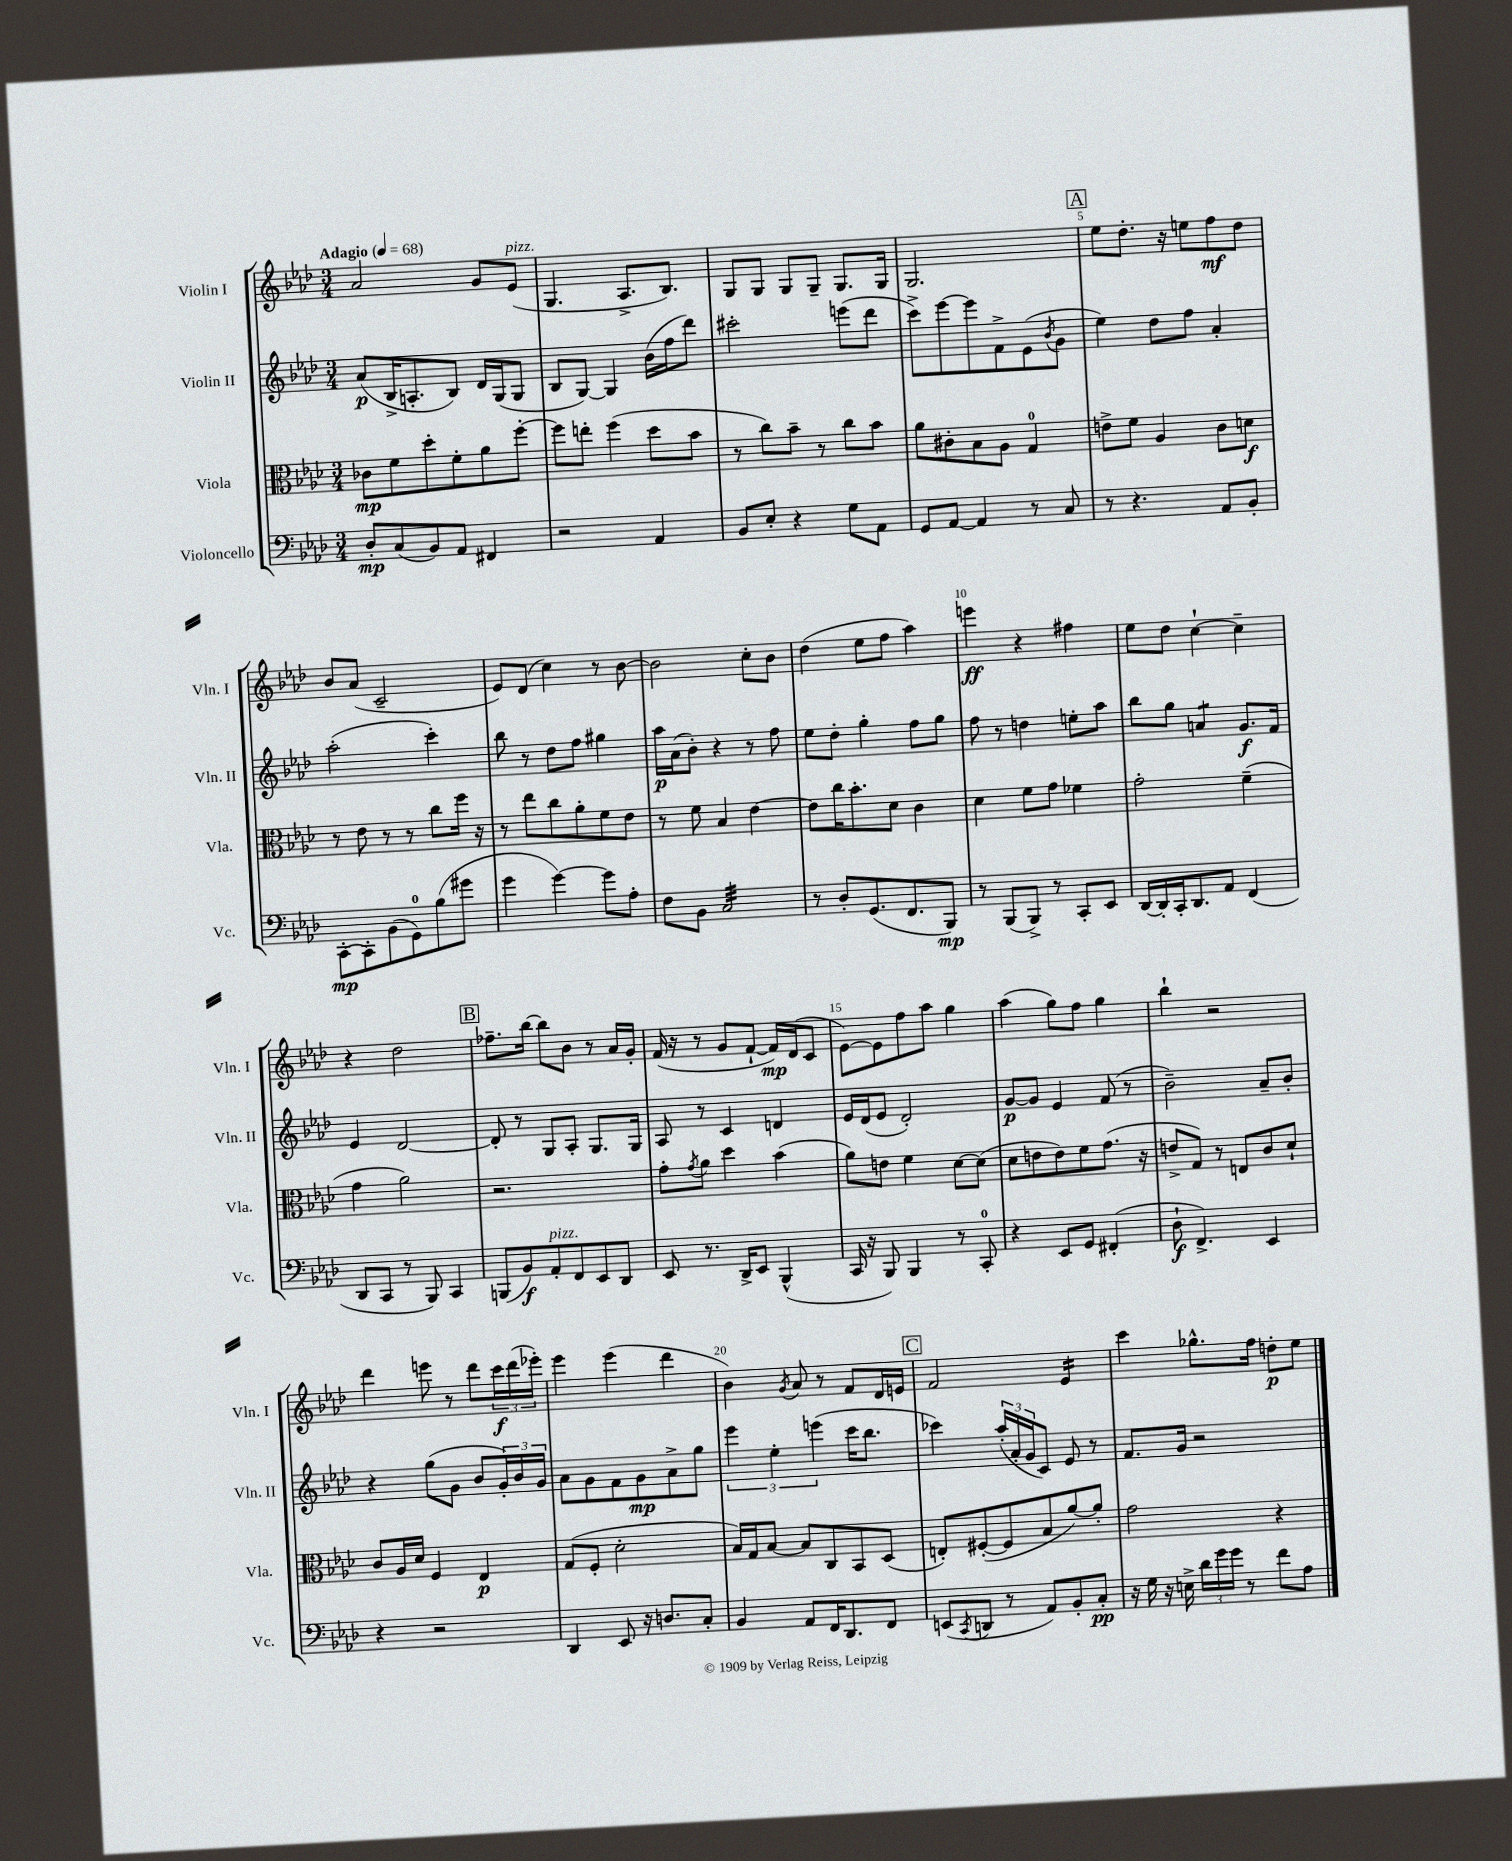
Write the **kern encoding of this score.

**kern	**kern	**kern	**kern
*staff4	*staff3	*staff2	*staff1
*clefF4	*clefC3	*clefG2	*clefG2
*k[b-e-a-d-]	*k[b-e-a-d-]	*k[b-e-a-d-]	*k[b-e-a-d-]
*M3/4	*M3/4	*M3/4	*M3/4
*MM68	*MM68	*MM68	*MM68
8D-'	8c-	(8a-	2a-
(8C	8f	16B-^	.
.	.	8.A'	.
8BB-)	8dd-'	.	.
8AA-	8f'	8B-)	.
4FF#	8a-	16d-	8g
.	.	(16G	.
.	[8ff'	8G	(8e-
=	=	=	=
2r	8ff]	8B-	4.G
.	8ee'	[8G)	.
.	(4ff	4G]	.
.	.	.	8.A-^
4AA-	8dd-	(16b-	.
.	.	16ff	8.B-)
.	8b-	8ddd-)	.
=	=	=	=
8BB-	8r	2ccc#'	8G
8E-'	8cc)	.	8G
4r	8b-~	.	8G
.	8r	.	8G~
8G	8cc	(8eee	8.G
8AA-	8b-	8ddd-	.
.	.	.	16G
=	=	=	=
8GG	8a-	8ccc^)	2.G
[8AA-	8c#'	[8eee-	.
4AA-]	8B-	8eee-]	.
.	8A-	8f^	.
8r	4G	(8e-	.
.	.	8qb-	.
8C	.	8g	.
=	=	=	=
8r	8e^	4ee-)	8ee-
4.r	8f	.	8.dd-'
.	4A-	8dd-	.
.	.	.	16r
.	.	8ff	8ee
8AA-	8c	4a-'	8ff
8BB-'	8d	.	8dd-
=	=	=	=
[8CC'	8r	(2aa-'	8b-
8CC']	8e-	.	(8a-
(8BB-	8r	.	2c~
8GG)	8r	.	.
(8B-	8cc	4ccc')	.
8g#	16ff	.	.
.	16r	.	.
=	=	=	=
4g	8r	8bb-	8e-)
.	8ee-	8r	(8d-
[4g)	8cc	8dd-	4cc)
.	8a-'	8ff	.
8g]	8f	4gg#	8r
8A-'	8e-	.	[8b-
=	=	=	=
8F	8r	16aa-	2b-]
.	.	(16a-	.
8BB-	8f	8b-')	.
2C	4B-	4r	.
.	[4e-	8r	8cc'
.	.	8ff	8b-
=	=	=	=
8r	8e-]	8ee-	(4dd-
8D-'	16cc	8dd-'	.
.	8.b-'	.	.
(8.GG	.	4gg'	8ee-
.	8d-	.	8ff
8.FF	.	.	.
.	4c	8ff	4aa-)
8BBB-)	.	8gg	.
=	=	=	=
8r	4d-	8ff	4eee
(8BBB-	.	8r	.
8BBB-^)	8f	4dd	4r
8r	8g	.	.
8CC'	4f-	8ee'	4ff#
8EE-	.	8aa-	.
=	=	=	=
[16DD-	2g'	8bb-	8ee-
16DD-']	.	.	.
16CC'	.	8gg	8dd-
8.DD-	.	.	.
.	.	4a	[4cc`
8AA-	.	.	.
(4FF	(4f~	8.g	4cc~]
.	.	16f	.
=	=	=	=
8DD-	4g	4e-	4r
8CC	.	.	.
8r	2a-)	[2d-	2dd-
8BBB-)	.	.	.
4CC	.	.	.
=	=	=	=
(8BBB	2.r	8d-']	8.ff-~
8BB-)	.	8r	.
.	.	.	[16bb-
8AA-'	.	8G	8bb-]
8FF	.	8A-'	8b-
8EE-	.	8.G	8r
8DD-	.	.	16a-
.	.	16G	16g'
=	=	=	=
8EE-	8g'	8A-	(16f
.	.	.	16r
.	8qg	.	.
8.r	8a-	8r	8r
.	4dd-	4c	8g
16DD-^	.	.	.
8EE-	.	.	[8f`
(4BBB-^^	(4b-	4d	16f])
.	.	.	(16d-
.	.	.	8c
=	=	=	=
16CC	8a-)	16e-	[8e-)
16r	.	(16d-	.
8BBB-)	8e	8e-	8e-]
4BBB-	4f	2d-')	8ff
.	.	.	8aa-
8r	[8d-	.	4gg
8CC'	(8d-]	.	.
=	=	=	=
4r	8d-	[8g	(4aa-
.	8e	8g]	.
8EE-	8e)	4e-	8gg)
8GG	8f	.	8ff
(4FF#'	(8.g	(8f	4gg
.	.	8r	.
.	16r	.	.
=	=	=	=
8D-`	8e^	2b-~)	4bb-`
4.FF^)	8G)	.	.
.	8r	.	2r
.	8E	.	.
4EE-	8c	8a-~	.
.	8d-`	8b-'	.
=	=	=	=
4r	8c	4r	4ddd-
.	16A-	.	.
.	16d-	.	.
2r	4F	(8gg	8eee
.	.	8g	8r
.	4E-	8b-	8ddd-
.	.	24g')	24ccc
.	.	24b-	(24ddd-
.	.	24g	24eee-')
=	=	=	=
4DD-	(8G	8a-	4eee-
.	8F'	8g	.
8EE-	2d-'	8f	(4eee-
16r	.	8g	.
8.D	.	.	.
.	.	8a-^	4ddd-
8C'	.	8gg	.
=	=	=	=
4BB-	16B-)	6eee-	4b-)
.	16G	.	.
.	[8B-	.	.
.	.	6ee-'	.
.	.	.	8qg
8AA-	8B-]	.	8a-
.	.	(6eee	.
16FF	8C	.	8r
8.DD-	.	.	.
.	8BB-	16ccc	8f
.	.	8.bb-	.
8FF	(8D-	.	16d-
.	.	.	16e
=	=	=	=
(8EE	8E')	4ccc-)	2f
8qCC	.	.	.
8DD	([8F#'	.	.
8r	8F#]	(24aa-'	.
.	.	24a-'	.
.	.	24g	.
8AA-)	8B-	8c)	.
8BB-'	[8a-)	8e-	4e-
8C'	8a-']	8r	.
=	=	=	=
16r	2g	8.f	4ccc
16G	.	.	.
16r	.	.	.
16E^	.	16g	.
24d-	.	2r	8.gg-^^
24g	.	.	.
24g	.	.	.
8r	.	.	.
.	.	.	16ff
8f	4r	.	8dd'
8A-	.	.	8ee-
==	==	==	==
*-	*-	*-	*-
